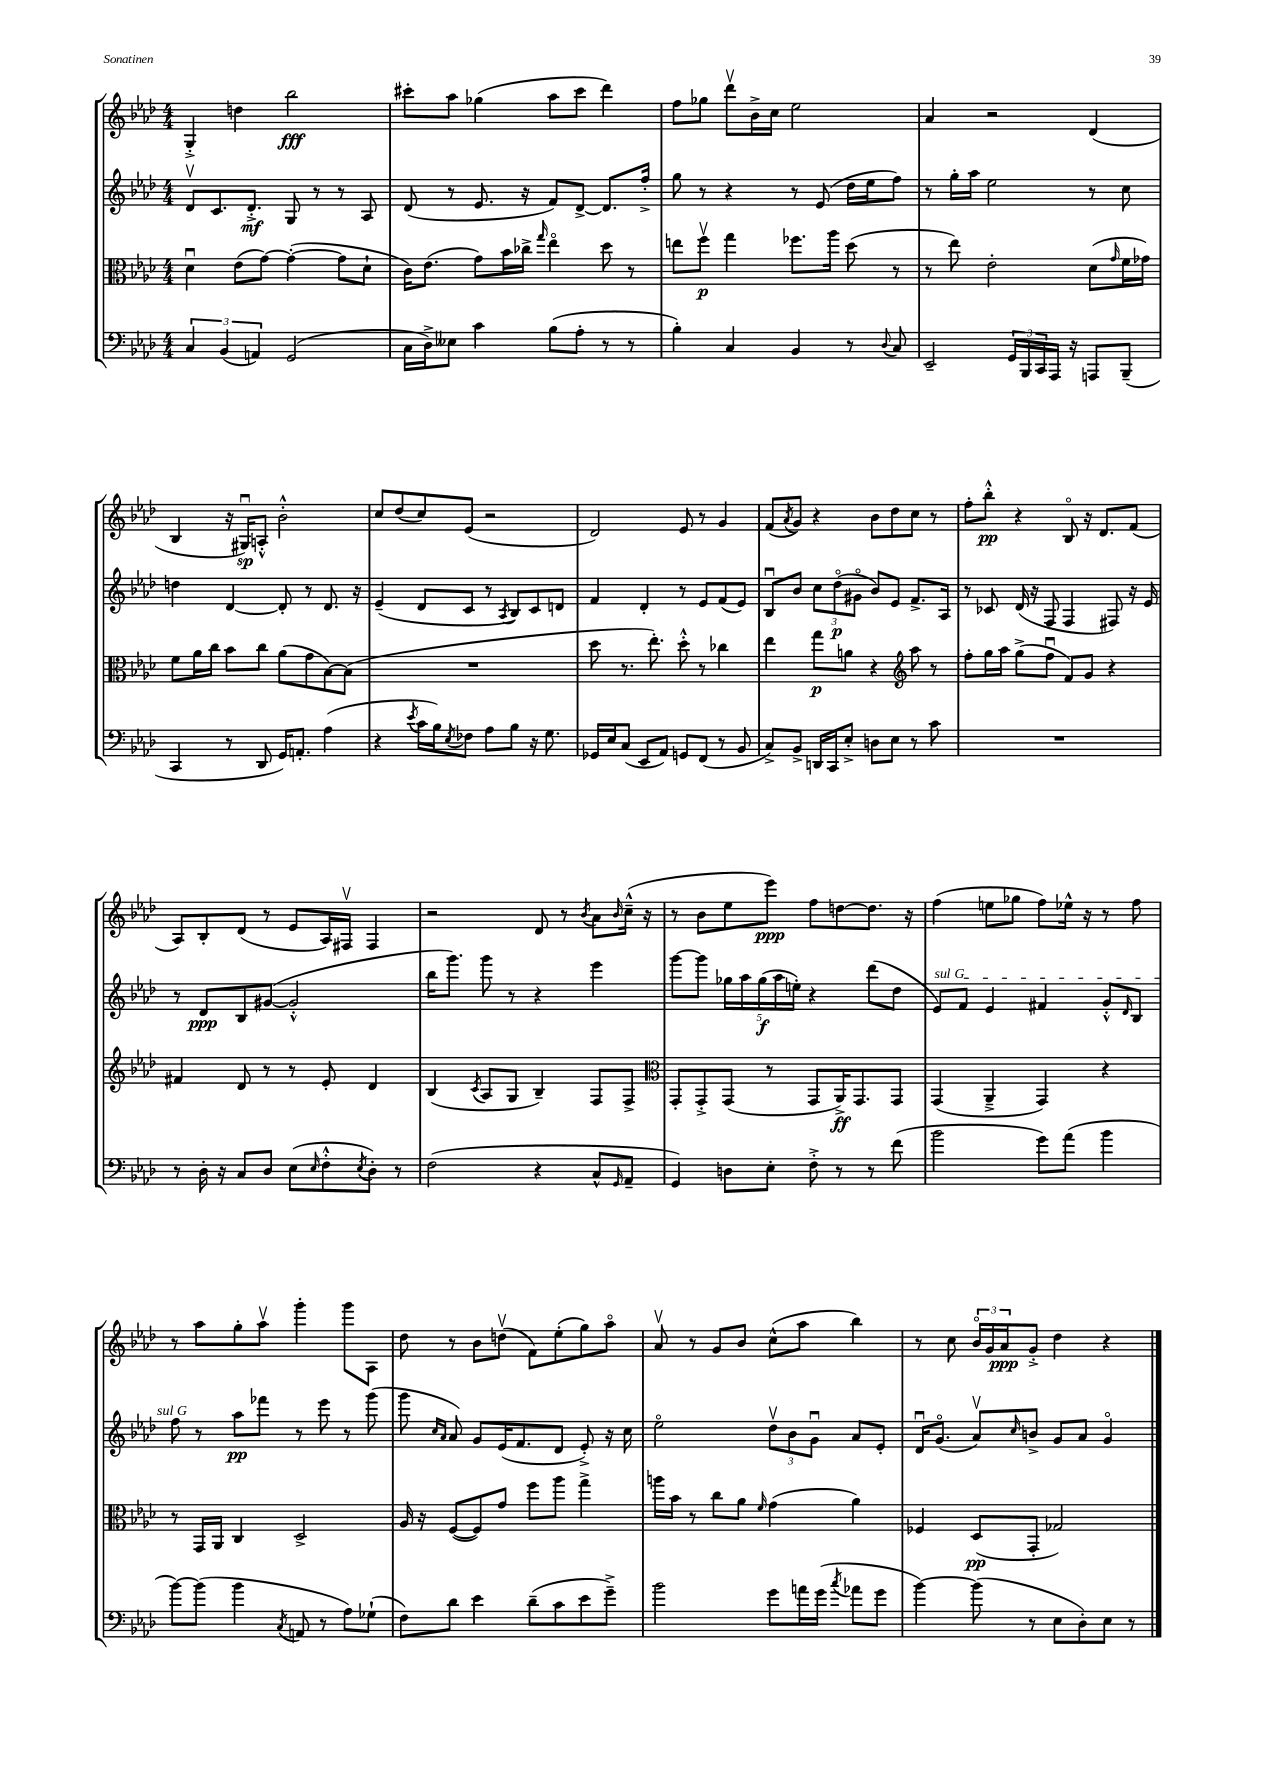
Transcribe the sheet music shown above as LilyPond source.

<<
\new StaffGroup <<
\new Staff = "s0" {
    \clef treble \key aes \major \numericTimeSignature \time 4/4
    g4-.-> d''4 bes''2\fff |
    cis'''8-. aes''8 ges''4( aes''8 cis'''8 des'''4) |
    f''8 ges''8 des'''8\upbow bes'16-> c''16 ees''2 |
    aes'4 r2 des'4( |
    bes4 r16 gis16\downbow\sp) a8-.-^ bes'2-.-^ |
    c''8 des''8( c''8) ees'8( r2 |
    des'2) ees'8 r8 g'4 |
    f'8( \acciaccatura { aes'8 } g'8) r4 bes'8 des''8 c''8 r8 |
    f''8-. bes''8-.-^\pp r4 bes8\flageolet r16 des'8. f'8( |
    aes8) bes8-. des'8( r8 ees'8 aes16) fis16\upbow fis4 |
    r2 des'8 r8 \acciaccatura { bes'8 } aes'8 \grace { bes'16 } c''16---^( r16 |
    r8 bes'8 ees''8 ees'''8\ppp) f''8 d''8~ d''8. r16 |
    f''4( e''8 ges''8 f''8) ees''16-^ r16 r8 f''8 |
    r8 aes''8 g''8-. aes''8\upbow g'''4-. g'''8 aes8 |
    des''8 r8 bes'8 d''8\upbow( f'8) ees''8-.( g''8) aes''8\flageolet |
    aes'8\upbow r8 g'8 bes'8 c''8-^( aes''8 bes''4) |
    r8 c''8 \tuplet 3/2 { bes'16\flageolet g'16 aes'16\ppp } g'8-.-> des''4 r4 \bar "|." |
}
\new Staff = "s1" {
    \clef treble \key aes \major \numericTimeSignature \time 4/4
    des'8\upbow c'8. des'8.-.->\mf g8 r8 r8 aes8 |
    des'8( r8 ees'8. r16 f'8) des'8~-> des'8. f''16-.-> |
    g''8 r8 r4 r8 ees'8( des''16 ees''16 f''8) |
    r8 g''16-. aes''16 ees''2 r8 c''8 |
    d''4 des'4~ des'8-. r8 des'8. r16 |
    ees'4--( des'8 c'8 r8 \acciaccatura { aes8 } bes8) c'8 d'8 |
    f'4 des'4-. r8 ees'8 f'8( ees'8) |
    bes8\downbow bes'8 \tuplet 3/2 { c''8 des''8\flageolet\p( gis'8\flageolet } bes'8) ees'8 f'8.-> aes16 |
    r8 ces'8 des'16( r16 f8 f4 fis8) r16 ees'16 |
    r8 des'8\ppp bes8 gis'8~( gis'2-.-^ |
    bes''16 g'''8.) g'''8 r8 r4 ees'''4 |
    g'''8~ g'''8 \tuplet 5/4 { ges''16 aes''16 ges''16\f( aes''16 e''16-.) } r4 des'''8( des''8 |
    \once \override TextSpanner.bound-details.left.text = \markup { \italic "sul G" } ees'8\startTextSpan) f'8 ees'4 fis'4 g'8-.-^ \grace { des'16 } bes8 |
    f''8\stopTextSpan r8 aes''8\pp fes'''8 r8 ees'''8 r8 g'''8( |
    g'''8 \grace { c''16 aes'16 } aes'8) g'8 ees'16( f'8. des'8 ees'8-.->) r16 c''16 |
    ees''2\flageolet \tuplet 3/2 { des''8\upbow bes'8 g'8\downbow } aes'8 ees'8-. |
    des'16\downbow g'8.\flageolet( aes'8\upbow) \grace { c''16 } b'8-> g'8 aes'8 g'4\flageolet \bar "|." |
}
\new Staff = "s2" {
    \clef alto \key aes \major \numericTimeSignature \time 4/4
    des'4\downbow ees'8( g'8~) g'4~-.( g'8 des'8-! |
    c'16) ees'8.( g'8) bes'16 ces''16-> \grace { g''16 } ees''4\flageolet des''8 r8 |
    e''8 f''8\upbow\p g''4 fes''8. aes''16 des''8( r8 |
    r8 ees''8) ees'2-. des'8( \grace { g'16 } f'16 ges'16) |
    f'8 aes'16 c''16 bes'8 c''8 aes'8( g'8 bes8~) bes8( |
    R1 |
    des''8 r8. ees''8.-.) des''8-.-^ r8 ces''4 |
    ees''4 g''8\p a'8 r4 \clef treble aes''8 r8 |
    f''8-. g''16 aes''16 g''8->( f''8\downbow f'8) g'8 r4 |
    fis'4 des'8 r8 r8 ees'8-. des'4 |
    bes4( \acciaccatura { c'8 } aes8 g8 bes4--) f8 f8-> |
    \clef alto g,8-. g,8-.-> g,8( r8 g,8 aes,16->\ff) g,8. g,8 |
    g,4( aes,4---> g,4) r4 |
    r8 g,16 aes,16 c4 des2-> |
    aes16 r16 f8~( f8) g'8 f''8 aes''8 g''4-> |
    a''16 bes'16 r8 c''8 aes'8 \grace { f'16 } g'4( aes'4) |
    fes4 des8\pp( g,8-. ges2) \bar "|." |
}
\new Staff = "s3" {
    \clef bass \key aes \major \numericTimeSignature \time 4/4
    \tuplet 3/2 { c4 bes,4( a,4) } g,2( |
    c16 des16->) eeses8 c'4 bes8( aes8-. r8 r8 |
    bes4-.) c4 bes,4 r8 \appoggiatura { des8 } c8 |
    ees,2-- \tuplet 3/2 { g,16 bes,,16 c,16 } aes,,16 r16 a,,8 bes,,8--( |
    c,4 r8 des,8 g,16) a,8.-. aes4( |
    r4 \acciaccatura { ees'8 } c'16 bes16) \acciaccatura { ees8 } fes8 aes8 bes8 r16 g8. |
    ges,16 ees16 c8( ees,8 aes,8) g,8 f,8( r8 bes,8 |
    c8->) bes,8-> d,16 c,16 ees8-.-> d8 ees8 r8 c'8 |
    R1 |
    r8 des16-. r16 c8 des8 ees8( \grace { ees16 } f8-.-^ \acciaccatura { ees8 } des8-.) r8 |
    f2( r4 c8-^ \grace { g,16 } aes,8-- |
    g,4) d8 ees8-. f8-.-> r8 r8 f'8( |
    bes'2 g'8) aes'8( bes'4 |
    bes'8~) bes'8( bes'4 \acciaccatura { c8 } a,8 r8 aes8) ges8-!( |
    f8) des'8 ees'4 des'8--( c'8 ees'8 g'8--->) |
    bes'2 g'8 a'16 g'16( \acciaccatura { c''8 } aes'8 g'8 |
    bes'4~) bes'8( r8 ees8 des8-.) ees8 r8 \bar "|." |
}
>>
>>
\layout { \context { \Score \remove "Bar_number_engraver" } }
